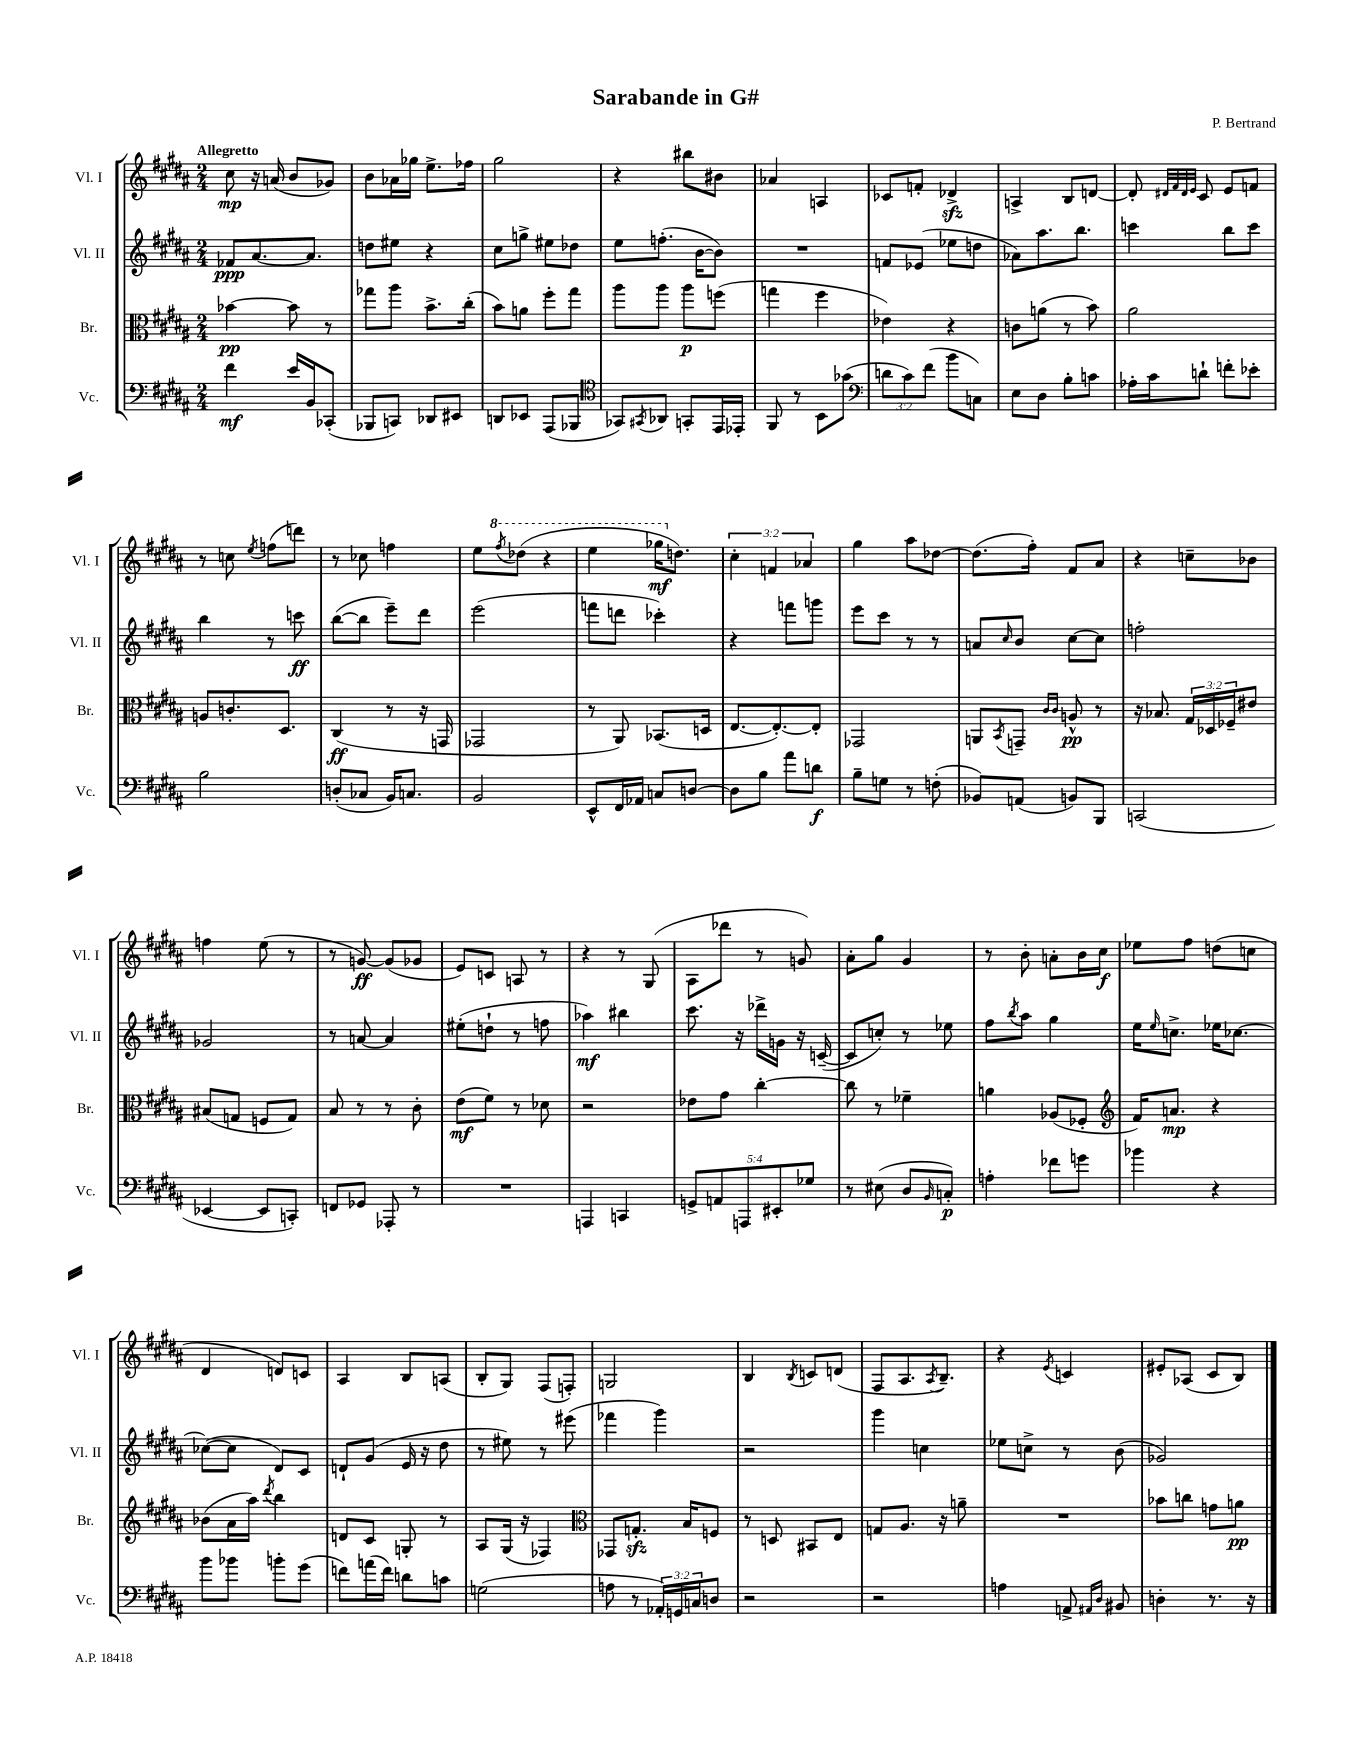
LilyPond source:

\header { title = "Sarabande in G#" composer = "P. Bertrand" }
<<
\new StaffGroup <<
\new Staff = "s0" \with { instrumentName = "Vl. I" shortInstrumentName = "Vl. I" } {
    \clef treble \key b \major \numericTimeSignature \time 2/4 \override Staff.TupletNumber.text = #tuplet-number::calc-fraction-text \tempo "Allegretto"
    cis''8\mp r16 a'16( b'8 ges'8) |
    b'8 aes'16 ges''16 e''8.-> fes''16 |
    gis''2 |
    r4 bis''8 bis'8 |
    aes'4 a4 |
    ces'8 f'8-. des'4->\sfz |
    a4-> b8 d'8~ |
    d'8-. \grace { dis'32 fis'32 dis'32 e'32 } cis'8 e'8 f'8 |
    r8 c''8 \acciaccatura { e''8 } f''8( d'''8) |
    r8 ces''8 f''4 |
    e''8 \ottava #1 \acciaccatura { fis'''8 } des'''8( r4 |
    e'''4 ges'''16\mf \ottava #0 d''8.) |
    \tuplet 3/2 { cis''4-. f'4 aes'4 } |
    gis''4 ais''8 des''8~ |
    des''8.( fis''16-.) fis'8 ais'8 |
    r4 c''8-- bes'8 |
    f''4 e''8( r8 |
    r8 g'8~\ff) g'8( ges'8 |
    e'8) c'8 a8 r8 |
    r4 r8 gis8( |
    ais8 des'''8 r8 g'8) |
    ais'8-. gis''8 gis'4 |
    r8 b'8-. a'8-. b'16 cis''16\f |
    ees''8 fis''8 d''8( c''8 |
    dis'4 d'8) c'8 |
    ais4 b8 a8( |
    b8-. gis8) fis8( f8-.) |
    g2 |
    b4 \acciaccatura { b8 } c'8 d'8( |
    fis8 ais8. \acciaccatura { ais8 } b8.--) |
    r4 \acciaccatura { e'8 } c'4 |
    eis'8-. aes8( cis'8 b8) \bar "|." |
}
\new Staff = "s1" \with { instrumentName = "Vl. II" shortInstrumentName = "Vl. II" } {
    \clef treble \key b \major \numericTimeSignature \time 2/4
    fes'8\ppp ais'8.~ ais'8. |
    d''8 eis''8 r4 |
    cis''8 g''8-> eis''8 des''8 |
    e''8 f''8.-.( b'16~ b'8) |
    R2 |
    f'8 ees'8( ees''8 d''8 |
    aes'8) ais''8. b''8. |
    c'''4 b''8 c'''8 |
    b''4 r8 c'''8\ff |
    b''8~( b''8 e'''8--) dis'''8 |
    e'''2( |
    f'''8 d'''8 ces'''4-.) |
    r4 f'''8 g'''8 |
    e'''8 cis'''8 r8 r8 |
    a'8 \grace { cis''16 } b'8 cis''8~ cis''8 |
    f''2-. |
    ges'2 |
    r8 a'8~ a'4 |
    eis''8-.( d''8-! r8 f''8 |
    aes''4\mf) bis''4 |
    cis'''8. r16 des'''16-> g'16 r16 c'16~--( |
    c'8 c''8-.) r8 ees''8 |
    fis''8 \acciaccatura { b''8 } ais''8 gis''4 |
    e''16 \grace { e''16 } c''8.-> ees''16 ces''8.~ |
    ces''8~( ces''8 dis'8) cis'8 |
    d'8-! gis'8( e'16 r16 dis''8 |
    r8 eis''8) r8 eis'''8( |
    fes'''4 gis'''4) |
    r2 |
    gis'''4 c''4 |
    ees''8 c''8-> r8 b'8( |
    ges'2) \bar "|." |
}
\new Staff = "s2" \with { instrumentName = "Br." shortInstrumentName = "Br." } {
    \clef alto \key b \major \numericTimeSignature \time 2/4 \override Staff.TupletNumber.text = #tuplet-number::calc-fraction-text
    bes'4~\pp bes'8 r8 |
    ges''8 ais''8 b'8.-> cis''16-.( |
    b'8) a'8 fis''8-. gis''8 |
    ais''8 ais''8 ais''8\p f''8( |
    g''4 fis''4 |
    ees'4) r4 |
    c'8 a'8( r8 b'8) |
    ais'2 |
    a8 c'8.-. dis8. |
    cis4\ff( r8 r16 g,16 |
    ges,2 |
    r8 ais,8) bes,8.( d16 |
    e8.~ e8.~-.) e8-. |
    ges,2 |
    a,8 \acciaccatura { b,8 } g,8-- \grace { cis'16 cis'16 } a8-^\pp r8 |
    r16 bes8. \tuplet 3/2 { gis16 des16 fes16-- } eis'8 |
    bis8( g8 f8 g8) |
    b8 r8 r8 cis'8-. |
    e'8\mf( fis'8) r8 des'8 |
    r2 |
    ees'8 gis'8 cis''4~-. |
    cis''8 r8 fes'4-- |
    a'4 aes8( fes8-. |
    \clef treble fis'16) a'8.\mp r4 |
    bes'8( ais'16 ais''16) \acciaccatura { dis'''8 } b''4 |
    d'8 cis'8 g8-. r8 |
    ais8 gis16( r16 fes4) |
    \clef alto ges,8 g8.-.\sfz b16 f8 |
    r8 d8 bis,8 e8 |
    g8 ais8. r16 a'8-- |
    R2 |
    bes'8 c''8 g'8 a'8\pp \bar "|." |
}
\new Staff = "s3" \with { instrumentName = "Vc." shortInstrumentName = "Vc." } {
    \clef bass \key b \major \numericTimeSignature \time 2/4 \override Staff.TupletNumber.text = #tuplet-number::calc-fraction-text
    fis'4\mf e'16 b,16 ces,8-.( |
    bes,,8 c,8) des,8 eis,8 |
    d,8 ees,8 ais,,8( bes,,8 |
    \clef tenor ges,8) \acciaccatura { gis,8 } aes,8 g,8-. e,16 ees,16-. |
    fis,8 r8 b,8 ges'8( |
    \clef bass \tuplet 3/2 { d'8 cis'8) fis'8( } b'8 c8) |
    e8 dis8 b8-. c'8 |
    aes16-. cis'16 d'8-! f'8-. ees'8-. |
    b2 |
    d8-.( ces8 b,16) c8. |
    b,2 |
    e,8-^ fis,16 aes,16 c8 d8~ |
    d8 b8 ais'8 d'8\f |
    b8-- g8 r8 f8-.( |
    bes,8) a,8( b,8) b,,8 |
    c,2( |
    ees,4~ ees,8 c,8-.) |
    f,8 ges,8 aes,,8-. r8 |
    R2 |
    a,,4 c,4 |
    \tuplet 5/4 { g,8-> a,8 a,,8 eis,8-. ges8 } |
    r8 eis8( dis8 \grace { b,16 } c8-.\p) |
    a4-. fes'8 g'8 |
    bes'4 r4 |
    b'8 bes'8 b'8-. gis'8( |
    f'8) a'16( f'16) d'8 c'8 |
    g2( |
    a8 r8 \tuplet 3/2 { aes,16-.) g,16 c16 } d8 |
    r2 |
    r2 |
    a4 a,8-> \grace { ais,16 dis16 } bis,8 |
    d4-. r8. r16 \bar "|." |
}
>>
>>
\layout { \context { \Score \remove "Bar_number_engraver" } }
